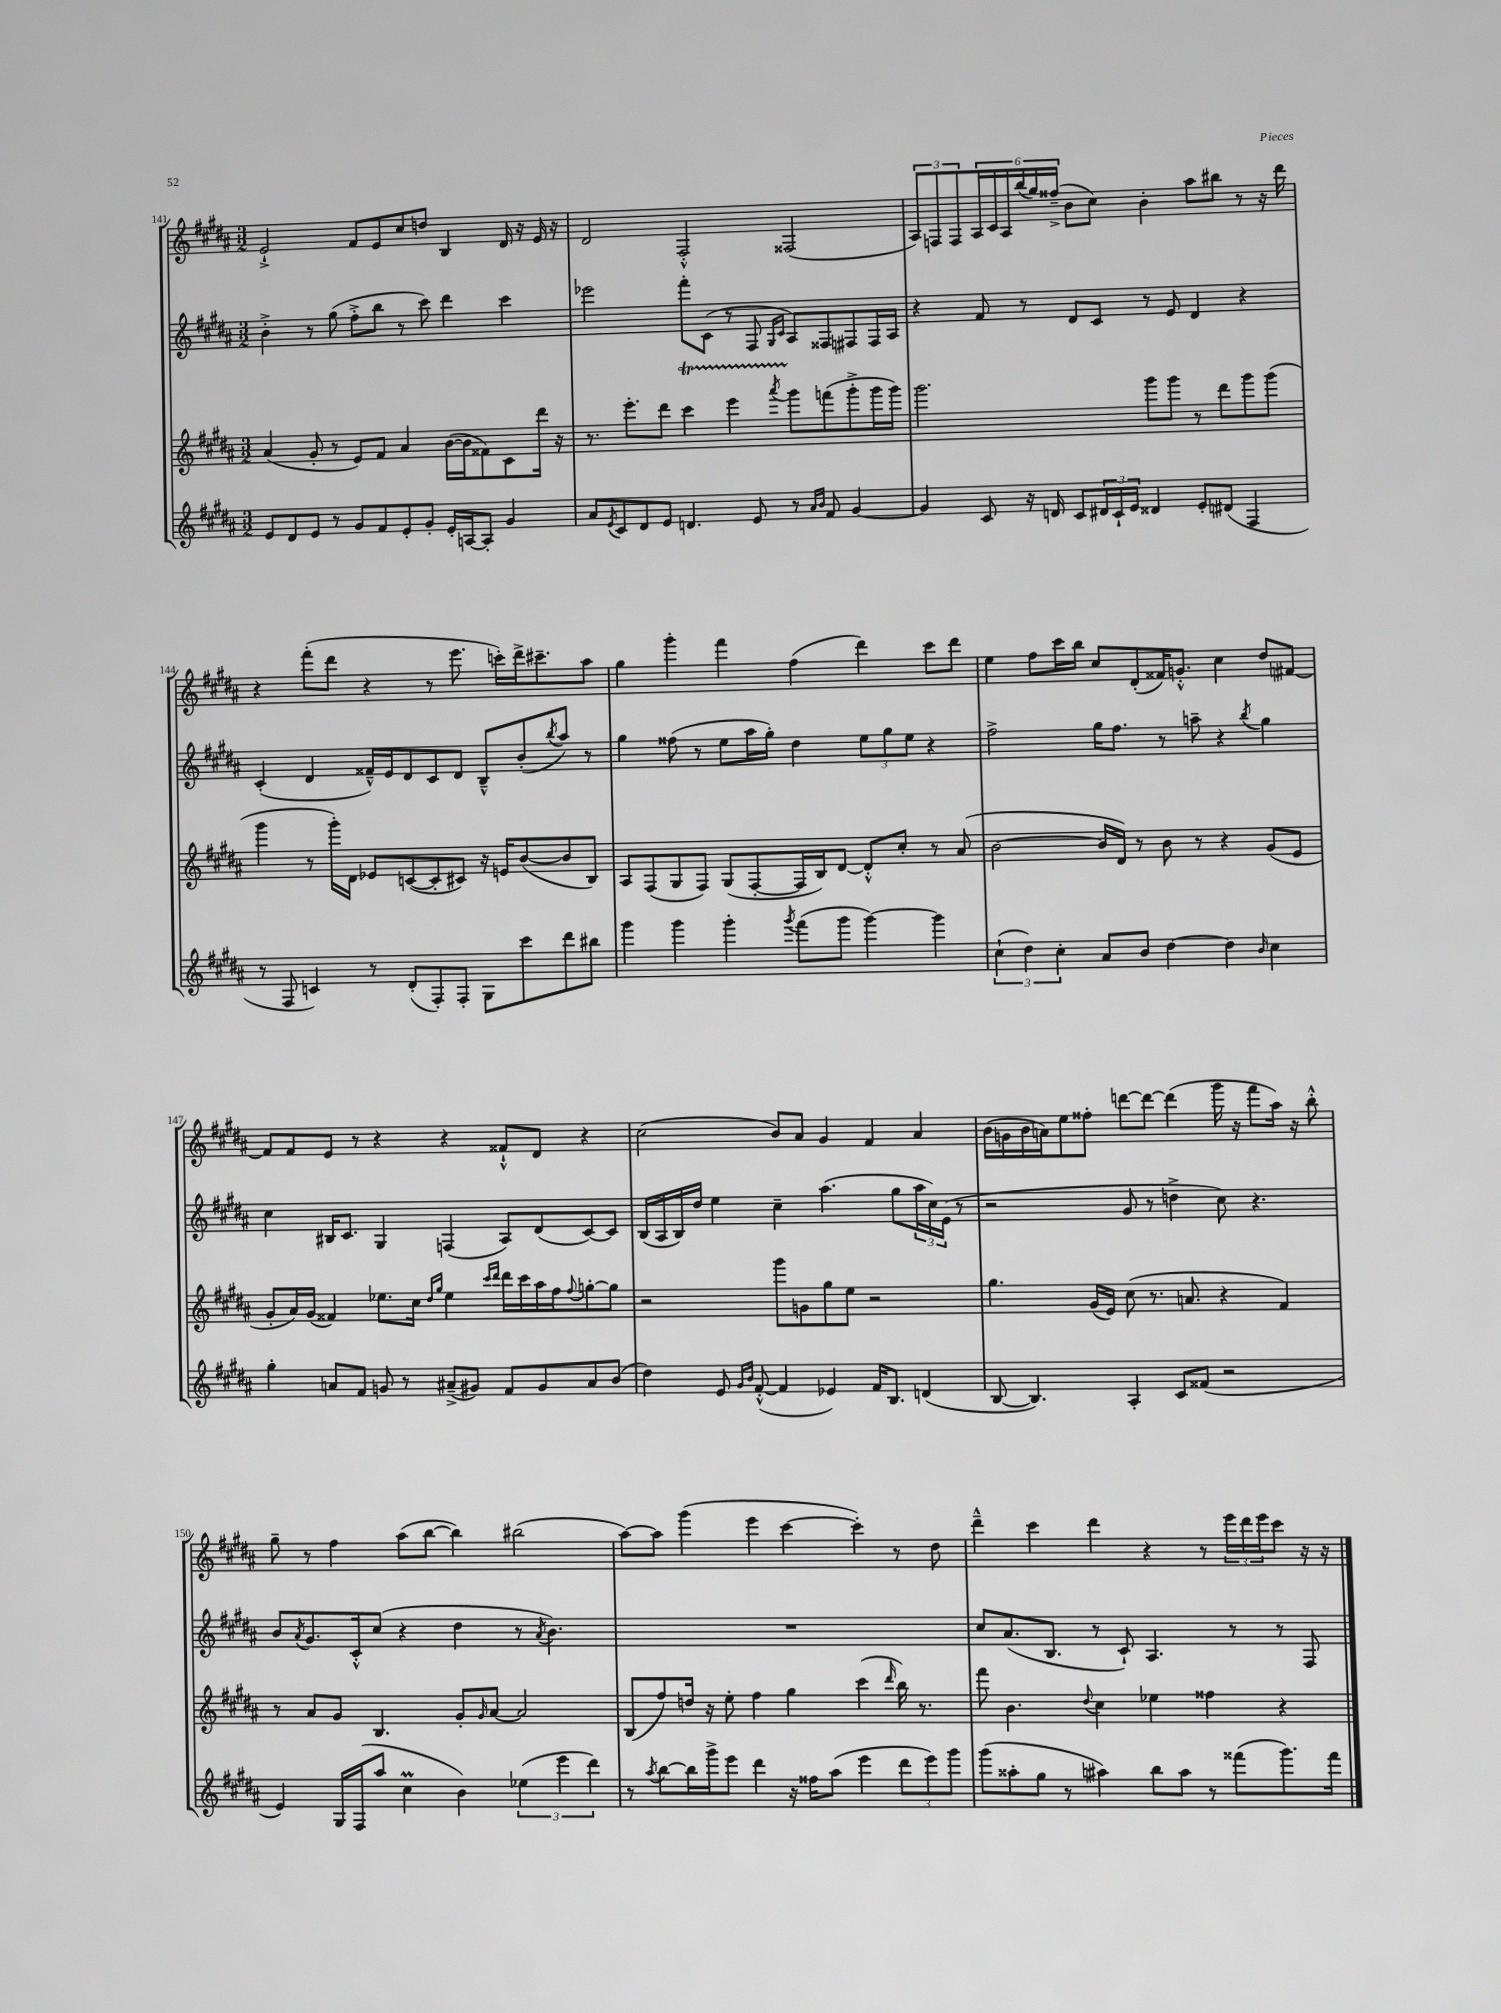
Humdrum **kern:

**kern	**kern	**kern	**kern
*staff4	*staff3	*staff2	*staff1
*clefG2	*clefG2	*clefG2	*clefG2
*k[f#c#g#d#a#]	*k[f#c#g#d#a#]	*k[f#c#g#d#a#]	*k[f#c#g#d#a#]
*M3/2	*M3/2	*M3/2	*M3/2
8e/L	(4a#/	4b'^\	2e`^/
8d#/	.	.	.
8e/J	8g#'/	8r	.
8r	8r	(8gg#\	.
8g#/L	8e/L)	8ff#'^\L	8f#/L
8f#/	8f#/J	8bb\J	8e/
8e'/	4a#/	8r	8cc#/
8g#'/J	.	8ccc#\)	8dd/J
16e'/LL	([16b\LL	4ddd#\	4B/
[16A/J	16b\]J	.	.
8A'/]J	8f##\)	.	.
4g#/	8c#\	4ccc#\	16d#/
.	.	.	16r
.	16ddd#\Jk	.	16e/
.	16r	.	16r
=	=	=	=
8a#/L	8.r	2eee-\	2d#/
8qe/	.	.	.
8c#/	.	.	.
.	8.eee'\L	.	.
8d#/	.	.	.
8e/J	8ddd#\J	.	.
4.d/	4ccc#\	8fff#'\L	2F#'^^/
.	.	(8c#\J	.
.	4eee\	8r	.
8e/	.	8F#/	.
.	.	16qqG#/LL	.
.	8qaaa#/	16qqc#/JJ	.
8r	8ggg#\L	8A#/L)	(2F##/
16qqa#/LL	.	.	.
16qqb/JJ	.	.	.
8f#/	(8fff\	8F##/	.
[4g#/	8ggg#'^\	8F#/	.
.	16ggg#\L	16F#/L	.
.	16ggg#\JJ)	16A#/JJ	.
=	=	=	=
4g#/]	2.ggg#\	4r	12A#/L)
.	.	.	12F/
.	.	.	12F/
8c#/	.	8f#/	24A#/L
.	.	.	24c#/
.	.	.	24A#/
16r	.	8r	(24bb/
.	.	.	24gg#/)
16d/	.	.	.
.	.	.	(24ff##~^/JJ
8c#/L	.	8d#/L	8b\L
24d#/L	.	8c#/J	8cc#\J)
24c#`/	.	.	.
24e/JJ	.	.	.
4d##/	8ggg#\L	8r	4b'\
.	8ggg#\J	8e/	.
8e'/L	8r	4d#/	8aa#\L
(8d#/J	8ddd#\L	.	8bb#\J
4F#/	8ggg#\	4r	8r
.	(8ggg#\J	.	16r
.	.	.	16ddd#\
=	=	=	=
8r	4ggg#\	(4c#'/	4r
8F#/	.	.	.
4c/)	8r	4d#/	(8fff#'\L
.	16ggg#'\LL)	.	8ddd#\J
.	16d#\JJ	.	.
8r	8e-/L	16f##~^^/LL)	4r
.	.	16e/J	.
(8d#'/L	([8c/	8d#/	.
8F#'/)	8c'/]	8c#/	8r
8F#'/J	8c#/J)	8d#/J	8.eee\
8G#\L	16r	8B~^^/L	.
.	16e/LK	.	16ccc'\LL)
8ccc#\	([8b/	(8b'/	16ddd#^\J
.	.	.	8.ccc#~\
.	.	8qbb/	.
8ddd#\	8b/]	8aa#/J)	.
8bb#\J	8B/J)	8r	8aa#\J
=	=	=	=
4ggg#\	8A#/L	4gg#\	4gg#\
.	(8F#/	.	.
4ggg#\	8G#/	(8ff##\	4ggg#'\
.	8F#/J)	8r	.
4ggg#'\	(8G#/L	8ee\L	4fff#\
.	[8F#'/	16aa#\L	.
.	.	16gg#'\JJ)	.
8qggg#/	.	.	.
(8fff#\L	16F#/]L	4dd#\	(4ff#\
.	16B/J)	.	.
8ggg#\J	[8d#/J	.	.
[4ggg#\)	8d#'^^/]L	12ee\L	4ddd#\)
.	.	12gg#\	.
.	8cc#'/J	.	.
.	.	12ee\J	.
4ggg#\]	8r	4r	8ccc#\L
.	(8a#/	.	8ddd#\J
=	=	=	=
(6cc#`\	[2b\	2ff#^\	4ee\
6dd#\)	.	.	.
.	.	.	8ff#\L
6cc#'\	.	.	.
.	.	.	16ccc#\L
.	.	.	16bb\JJ
8a#/L	16b/]LL	16gg#\LK	8cc#/L
.	16d#/JJ)	8.ff#\J	.
8b/J	8r	.	(8d#'/
[4dd#\	8b\	8r	16f##/K)
.	.	.	8.g'^^/J
.	8r	8aa~\	.
4dd#\]	4r	4r	4cc#\
16qqb/	.	8qbb/	.
4cc#\	(8g#/L	4gg#\	8dd#/L
.	8e/J	.	[8f#/J
=	=	=	=
4gg#'\	8g#'/L	4cc#\	8f#/]L
.	16a#/L)	.	8f#/
.	(16g#/JJ	.	.
8a/L	4f##/)	16B#/LK	8e/J
.	.	8.c#/J	.
8f#/J	.	.	8r
8g/	8.ee-\L	4G#/	4r
8r	.	.	.
.	16cc#\Jk	.	.
.	16qqdd#/LL	.	.
.	16qqgg#/JJ	.	.
(8a#~^/L	4ee-\	(4F/	4r
8g#/J)	.	.	.
.	16qqccc#/LL	.	.
.	16qqddd#/JJ	.	.
8f#/L	16ddd#\LL	8A#/L)	8f##`^^/L
.	16ccc#\	.	.
8g#/	16aa#\	(8d#/	8d#/J
.	16ff#\J	.	.
.	8qqff#/	.	.
8a#/	[8gg'\	[8c#/)	4r
(8b/J	8gg\]J	8c#/]J	.
=	=	=	=
4dd#\)	2r	(16B/LL	(2cc#\
.	.	16A#/	.
.	.	16B/)	.
.	.	16dd#/JJ	.
8e/	.	4ee\	.
16qqg#/LL	.	.	.
16qqb/JJ	.	.	.
([8f#'^^/	.	.	.
4f#/]	8ggg#\L	4cc#~\	8b/L)
.	8g\	.	8a#/J
4e-/)	8gg#\	(4.aa#\	4g#/
.	8ee\J	.	.
16f#/LK	2r	.	4f#/
8.B/J	.	.	.
.	.	8gg#\L	.
(4d/	.	24aa#\L	4a#/
.	.	24cc#\)	.
.	.	(24e\JJ	.
.	.	8r	.
=	=	=	=
[8B/	4.gg#\	2r	(16b\LL
.	.	.	16g\
4.B/])	.	.	16b\
.	.	.	16a\J)
.	.	.	8ee\
.	(16g#/LL	.	8ff##'\J
.	16e/JJ)	.	.
4A#'/	(8cc#\	8g#/	[8ddd\L
.	8.r	8r	8ddd\_J
8c#/L	.	4dd^\	(4ddd\]
.	8.a/	.	.
(8f##/J	.	.	.
2r	4r	8cc#\)	16ggg#\
.	.	.	16r
.	.	4.r	8fff#\L
.	4f#/)	.	16aa#\Jk)
.	.	.	16r
.	.	.	8bb'^^\
=	=	=	=
4e/)	8r	8b/L	8gg#~\
.	.	8qa#/	.
.	8a#/L	8.g#/	8r
16G#/LL	8g#/J	.	4ff#\
(16F#/J	.	16c#'^^/k	.
8aa#/J	4.B/	(8cc#/J	.
4cc#\	.	4r	(8aa#\L
.	.	.	[8bb\J
4b\)	8g#'/L	4dd#\	4bb\])
.	16qqg#/	.	.
.	[8a#/J	.	.
(6ee-\	2a#/]	8r	(2bb#\
.	.	8qa#/	.
.	.	4.b\)	.
6eee\	.	.	.
6ddd#\)	.	.	.
=	=	=	=
8r	(8B/L	1.r	[8aa#\L)
8qaa#/	.	.	.
[8bb\L	8ff#/)	.	8aa#\]J
16bb\]L	16dd/Jk	.	(4ggg#\
16ggg#^\J	16r	.	.
8eee\J	8ee'\	.	.
4ddd#\	4ff#\	.	4eee\
16r	4gg#\	.	[4ccc#\
16ff##\LK	.	.	.
(8aa#\J	.	.	.
4eee\	(4ccc#\	.	4ccc#'\])
.	16qqddd#/	.	.
12ddd#\L	16bb\)	.	8r
.	8.r	.	.
12eee\)	.	.	.
.	.	.	8dd#\
12ggg#\J	.	.	.
=	=	=	=
(8ggg#\L	8fff#\	8cc#/L	4ddd#~^^\
8aa##'\	4.b\	(8.a#/	.
8gg#\J	.	.	4ccc#\
.	.	8.B/J	.
8r	.	.	.
.	8qqdd#/	.	.
4aa#\)	4cc#\	8r	4ddd#\
.	.	8c#`/)	.
8bb\L	4ee-\	4.A#/	4r
8aa#\J	.	.	.
8r	4ff##\	.	8r
(8fff##\L	.	8r	24eee\LL
.	.	.	24ddd#\
.	.	.	24eee\J
8.ggg#\)	4r	8r	8ccc#\J
.	.	8F#/	16r
16fff##\Jk	.	.	16r
==	==	==	==
*-	*-	*-	*-
